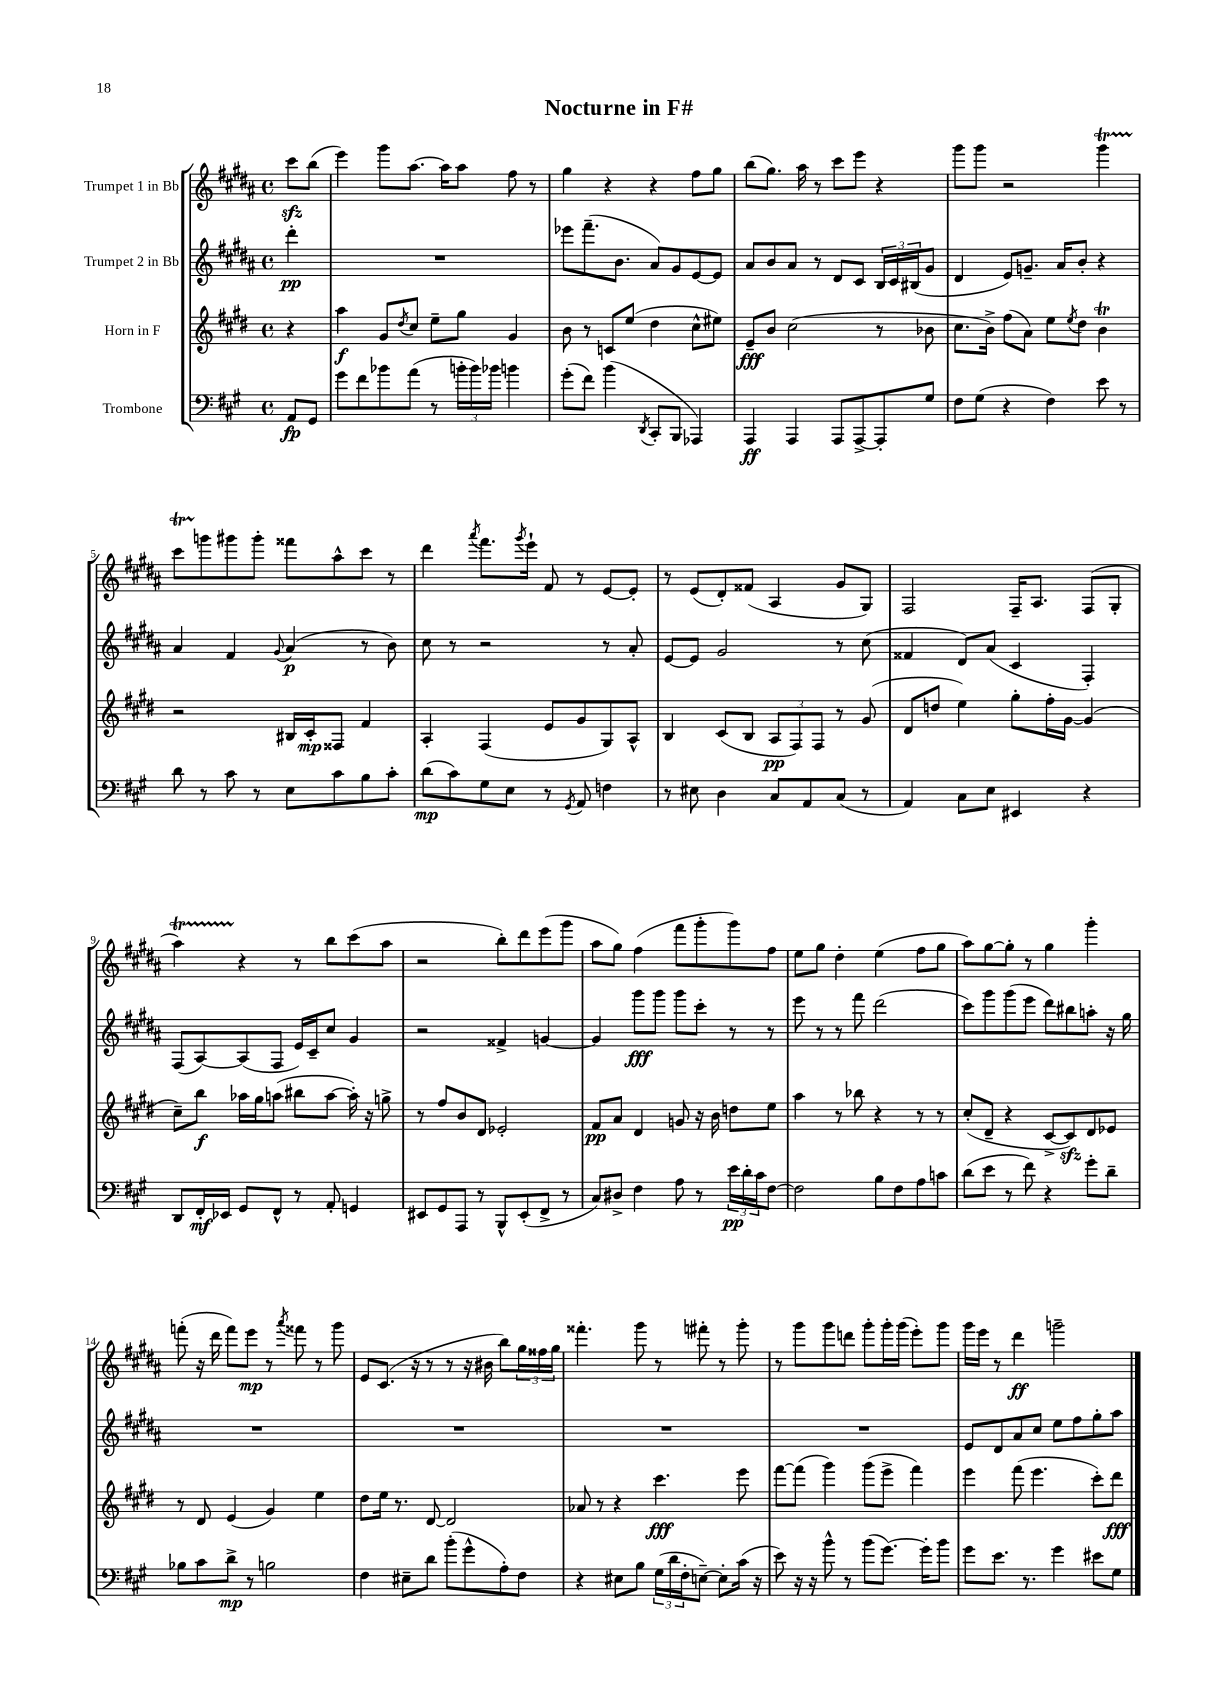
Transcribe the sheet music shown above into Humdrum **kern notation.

**kern	**dynam	**kern	**dynam	**kern	**dynam	**kern	**dynam
*part4	*part4	*part3	*part3	*part2	*part2	*part1	*part1
*staff4	*staff4	*staff3	*staff3	*staff2	*staff2	*staff1	*staff1
*I"Trombone	*	*I"Horn in F	*	*I"Trumpet 2 in Bb	*	*I"Trumpet 1 in Bb	*
*clefF4	*	*clefG2	*	*clefG2	*	*clefG2	*
*k[f#c#g#]	*	*k[f#c#g#d#]	*	*k[f#c#g#d#a#]	*	*k[f#c#g#d#a#]	*
*M4/4	*	*M4/4	*	*M4/4	*	*M4/4	*
*met(c)	*	*met(c)	*	*met(c)	*	*met(c)	*
=	=	=	=	=	=	=	=
8AA/L	fp	4r	.	4ddd#'\	pp	8ccc#zz\L	.
8GG#/J	.	.	.	.	.	(8bb\J	.
=1	=1	=1	=1	=1	=1	=1	=1
8g#\L	.	4aa\	f	1r	.	4eee\)	.
8f#\	.	.	.	.	.	.	.
8b-X\	.	8g#/L	.	.	.	8ggg#\L	.
.	.	8qdd#/	.	.	.	.	.
(8a\J	.	8cc#/J	.	.	.	[8.aa#\J	.
8r	.	8ee~\L	.	.	.	.	.
.	.	.	.	.	.	16aa#\KL]	.
24bn'\LL	.	8gg#\J	.	.	.	8aa#\J	.
24b\)	.	.	.	.	.	.	.
24b-X\JJ	.	.	.	.	.	.	.
4bn\	.	4g#/	.	.	.	8ff#\	.
.	.	.	.	.	.	8r	.
=2	=2	=2	=2	=2	=2	=2	=2
(8g#'\L	.	8b\	.	8eee-X\L	.	4gg#\	.
8f#\J)	.	8r	.	(8.fff#~\	.	.	.
(4b\	.	8cn/L	.	.	.	4r	.
.	.	.	.	8.b\J	.	.	.
.	.	(8ee/J	.	.	.	.	.
8qDD/	.	.	.	.	.	.	.
8CC#'/L	.	4dd#\	.	8a#/L)	.	4r	.
8BBB/J	.	.	.	8g#/	.	.	.
4AAA-X/)	.	8cc#^^\L	.	[8e/	.	8ff#\L	.
.	.	8ee#X\J)	.	8e/J]	.	8gg#\J	.
=3	=3	=3	=3	=3	=3	=3	=3
4AAA/	ff	8e~/L	fff	8a#/L	.	(8bb\L	.
.	.	8b/J	.	8b/	.	8.gg#\J)	.
4AAA/	.	(2cc#\	.	8a#/J	.	.	.
.	.	.	.	.	.	16aa#\	.
.	.	.	.	8r	.	8r	.
8AAA/L	.	.	.	8d#/L	.	8ccc#\L	.
[8AAA^/	.	.	.	8c#/J	.	8eee\J	.
8AAA'/]	.	8r	.	24B/LL	.	4r	.
.	.	.	.	24c#/	.	.	.
.	.	.	.	(24B#X/J	.	.	.
8G#/J	.	8b-X\	.	8g#/J	.	.	.
=4	=4	=4	=4	=4	=4	=4	=4
8F#\L	.	8.cc#\L	.	4d#/	.	8ggg#\L	.
(8G#\J	.	.	.	.	.	8ggg#\J	.
.	.	16b^\Jk)	.	.	.	.	.
4r	.	(8ff#\L	.	8e/L)	.	2r	.
.	.	8a\J)	.	8.gn~/J	.	.	.
4F#\)	.	8ee\L	.	.	.	.	.
.	.	.	.	16a#/KL	.	.	.
.	.	8qee/	.	.	.	.	.
.	.	8dd#\J	.	8b'/J	.	.	.
8e\	.	4bT\	.	4r	.	4ggg#T\	.
8r	.	.	.	.	.	.	.
!!LO:LB:g=z
=5	=5	=5	=5	=5	=5	=5	=5
8d\	.	2r	.	4a#/	.	8ccc#TTT\L	.
8r	.	.	.	.	.	8gggn\	.
8c#\	.	.	.	4f#/	.	8ggg#X\	.
8r	.	.	.	.	.	8ggg#'\J	.
.	.	.	.	8qqg#/	.	.	.
8E\L	.	16B#X/LL	.	(4a#/	p	8fff##X\L	.
.	.	16c#'/J	mp	.	.	.	.
8c#\	.	8F##X/J	.	.	.	8aa#^^\	.
8B\	.	4f#/	.	8r	.	8ccc#\J	.
8c#'\J	.	.	.	8b\)	.	8r	.
=6	=6	=6	=6	=6	=6	=6	=6
(8d\L	mp	4A'/	.	8cc#\	.	4ddd#\	.
8c#\)	.	.	.	8r	.	.	.
.	.	.	.	.	.	8qaaa#/	.
8G#\	.	(4F#/	.	2r	.	8.fff#\L	.
8E\J	.	.	.	.	.	.	.
.	.	.	.	.	.	8qggg#/	.
.	.	.	.	.	.	16eee`\Jk	.
8r	.	8e/L	.	.	.	8f#/	.
8qGG#/	.	.	.	.	.	.	.
8AA/	.	8g#/	.	.	.	8r	.
4Fn\	.	8G#/)	.	8r	.	[8e/L	.
.	.	8A^^/J	.	8a#'/	.	8e'/J]	.
=7	=7	=7	=7	=7	=7	=7	=7
8r	.	4B/	.	[8e/L	.	8r	.
8E#X\	.	.	.	8e/J]	.	(8e/L	.
4D\	.	(8c#/L	.	2g#/	.	8d#'/)	.
.	.	8B/J	.	.	.	(8f##X/J	.
8C#/L	.	12A/L	pp	.	.	4A#/	.
.	.	12F#/)	.	.	.	.	.
8AA/	.	.	.	.	.	.	.
.	.	12F#/J	.	.	.	.	.
(8C#/J	.	8r	.	8r	.	8g#/L	.
8r	.	(8g#/	.	(8cc#\	.	8G#/J)	.
=8	=8	=8	=8	=8	=8	=8	=8
4AA/)	.	8d#/L	.	4f##X/	.	2F#/	.
.	.	8ddn/J	.	.	.	.	.
8C#\L	.	4ee\)	.	8d#/L)	.	.	.
8E\J	.	.	.	(8a#/J	.	.	.
4EE#X/	.	8gg#'\L	.	4c#/	.	16F#~/KL	.
.	.	.	.	.	.	8.A#/J	.
.	.	16ff#'\L	.	.	.	.	.
.	.	[16g#\JJ	.	.	.	.	.
4r	.	(4g#/]	.	4F#'/)	.	(8F#/L	.
.	.	.	.	.	.	8G#'/J	.
!!LO:LB:g=z
=9	=9	=9	=9	=9	=9	=9	=9
8DD/L	.	8cc#~\L)	.	(8F#/L	.	4aa#t\)	.
16FF#'/L	mf	8bb\J	f	[8A#/)	.	.	.
16EE-X/JJ	.	.	.	.	.	.	.
8GG#/L	.	16aa-X\LL	.	(8A#/]	.	4r	.
.	.	16gg#\J	.	.	.	.	.
8FF#^^/J	.	(8aan\J	.	8F#/J	.	.	.
8r	.	8bb#X\L	.	16e/LL)	.	8r	.
.	.	.	.	16c#~/J	.	.	.
8AA'/	.	[8aa\J	.	8cc#/J	.	8bb\L	.
4GGn/	.	16aa'\])	.	4g#/	.	(8ccc#\	.
.	.	16r	.	.	.	.	.
.	.	8ggn^\	.	.	.	8aa#\J	.
=10	=10	=10	=10	=10	=10	=10	=10
8EE#X/L	.	8r	.	2r	.	2r	.
8GG#/	.	8ff#/L	.	.	.	.	.
8AAA/J	.	8b/	.	.	.	.	.
8r	.	8d#/J	.	.	.	.	.
8BBB^^/L	.	2e-X'/	.	4f##X^/	.	8bb'\L)	.
(8EE#'/	.	.	.	.	.	8ddd#\	.
8FF#^/J	.	.	.	[4gn/	.	(8eee\	.
8r	.	.	.	.	.	8ggg#\J	.
=11	=11	=11	=11	=11	=11	=11	=11
8C#/L)	.	8f#/L	pp	4g/]	.	8aa#\L	.
8D#X^/J	.	8a/J	.	.	.	8gg#\J)	.
4F#\	.	4d#/	.	8ggg#\L	fff	(4ff#\	.
.	.	.	.	8ggg#\J	.	.	.
8A\	.	8gn/	.	8ggg#\L	.	8fff#\L	.
8r	.	16r	.	8ccc#'\J	.	8ggg#'\	.
.	.	16b\	.	.	.	.	.
24e\LL	pp	8ddn\L	.	8r	.	8ggg#\)	.
24d'\	.	.	.	.	.	.	.
24c#\J	.	.	.	.	.	.	.
[8F#\J	.	8ee\J	.	8r	.	8ff#\J	.
=12	=12	=12	=12	=12	=12	=12	=12
2F#\]	.	4aa\	.	8eee\	.	8ee\L	.
.	.	.	.	8r	.	8gg#\J	.
.	.	8r	.	8r	.	4dd#'\	.
.	.	8bb-X\	.	8fff#\	.	.	.
8B\L	.	4r	.	(2ddd#\	.	(4ee\	.
8F#\	.	.	.	.	.	.	.
8A\	.	8r	.	.	.	8ff#\L	.
8cn\J	.	8r	.	.	.	8gg#\J	.
=13	=13	=13	=13	=13	=13	=13	=13
(8d\L	.	(8cc#'/L	.	8ccc#\L)	.	8aa#\L)	.
8e\J	.	8d#~/J	.	8ggg#\	.	[8gg#\	.
8r	.	4r	.	(8ggg#\	.	8gg#'\J]	.
8f#\)	.	.	.	8eee\J	.	8r	.
4r	.	[8c#^/L	.	8ddd#\L)	.	4gg#\	.
.	.	8c#zz/])	.	8bb#X\	.	.	.
8g#'\L	.	8d#/	.	8aan'\J	.	4ggg#'\	.
8d~\J	.	8e-X/J	.	16r	.	.	.
.	.	.	.	16gg#\	.	.	.
!!LO:LB:g=z
=14	=14	=14	=14	=14	=14	=14	=14
8B-X\L	.	8r	.	1r	.	(8fffn'\	.
8c#\	.	8d#/	.	.	.	16r	.
.	.	.	.	.	.	16ddd#\	.
8d^\J	mp	(4e/	.	.	.	8fff\L)	.
8r	.	.	.	.	.	8eee\J	mp
2Bn\	.	4g#/)	.	.	.	8r	.
.	.	.	.	.	.	8qaaa#/	.
.	.	.	.	.	.	8fff##X\	.
.	.	4ee\	.	.	.	8r	.
.	.	.	.	.	.	8ggg#\	.
=15	=15	=15	=15	=15	=15	=15	=15
4F#\	.	8dd#\L	.	1r	.	8e/L	.
.	.	16ee\Jk	.	.	.	(8.c#/J	.
.	.	8.r	.	.	.	.	.
8E#X~\L	.	.	.	.	.	.	.
.	.	.	.	.	.	16r	.
8d\J	.	[8d#/	.	.	.	8r	.
(8b'\L	.	2d#/]	.	.	.	8r	.
8g#^^\	.	.	.	.	.	16r	.
.	.	.	.	.	.	16b#X\	.
8A'\)	.	.	.	.	.	8bb\L)	.
8F#\J	.	.	.	.	.	24gg#\L	.
.	.	.	.	.	.	24ff##X\	.
.	.	.	.	.	.	24gg#\JJ	.
=16	=16	=16	=16	=16	=16	=16	=16
4r	.	8a-X/	.	1r	.	4.fff##X'\	.
.	.	8r	.	.	.	.	.
8E#X\L	.	4r	.	.	.	.	.
8B\J	.	.	.	.	.	8ggg#\	.
(24G#\LL	.	4.ccc#\	fff	.	.	8r	.
24d\	.	.	.	.	.	.	.
24F#'\J	.	.	.	.	.	.	.
[8En~\J)	.	.	.	.	.	8fff#X'\	.
8E'\L]	.	.	.	.	.	8r	.
(16c#\Jk	.	8eee\	.	.	.	8ggg#'\	.
16r	.	.	.	.	.	.	.
=17	=17	=17	=17	=17	=17	=17	=17
8e\)	.	[8fff#\L	.	1r	.	8r	.
16r	.	(8fff#\J]	.	.	.	8ggg#\L	.
16r	.	.	.	.	.	.	.
8b^^\	.	4ggg#\)	.	.	.	8ggg#\	.
8r	.	.	.	.	.	8dddn\J	.
(8b\L	.	(8ggg#\L	.	.	.	8ggg#'\L	.
[8.g#\J)	.	8eee^\J	.	.	.	16ggg#'\L	.
.	.	.	.	.	.	(16ggg#\JJ	.
.	.	4fff#\)	.	.	.	8eee'\L)	.
16g#'\KL]	.	.	.	.	.	.	.
8b\J	.	.	.	.	.	8ggg#\J	.
=18	=18	=18	=18	=18	=18	=18	=18
8g#\L	.	4eee\	.	8e/L	.	16ggg#\LL	.
.	.	.	.	.	.	16eee\JJ	.
8.e\J	.	.	.	8d#/	.	8r	.
.	.	(8fff#\	.	8a#/	.	4ddd#\	ff
8.r	.	.	.	.	.	.	.
.	.	4.eee\	.	8cc#/J	.	.	.
4g#\	.	.	.	8ee\L	.	2gggn~\	.
.	.	.	.	8ff#\	.	.	.
8e#X\L	.	8ccc#'\L)	.	8gg#'\	.	.	.
8G#\J	.	8ddd#\J	fff	8aa#\J	.	.	.
==	==	==	==	==	==	==	==
*-	*-	*-	*-	*-	*-	*-	*-
